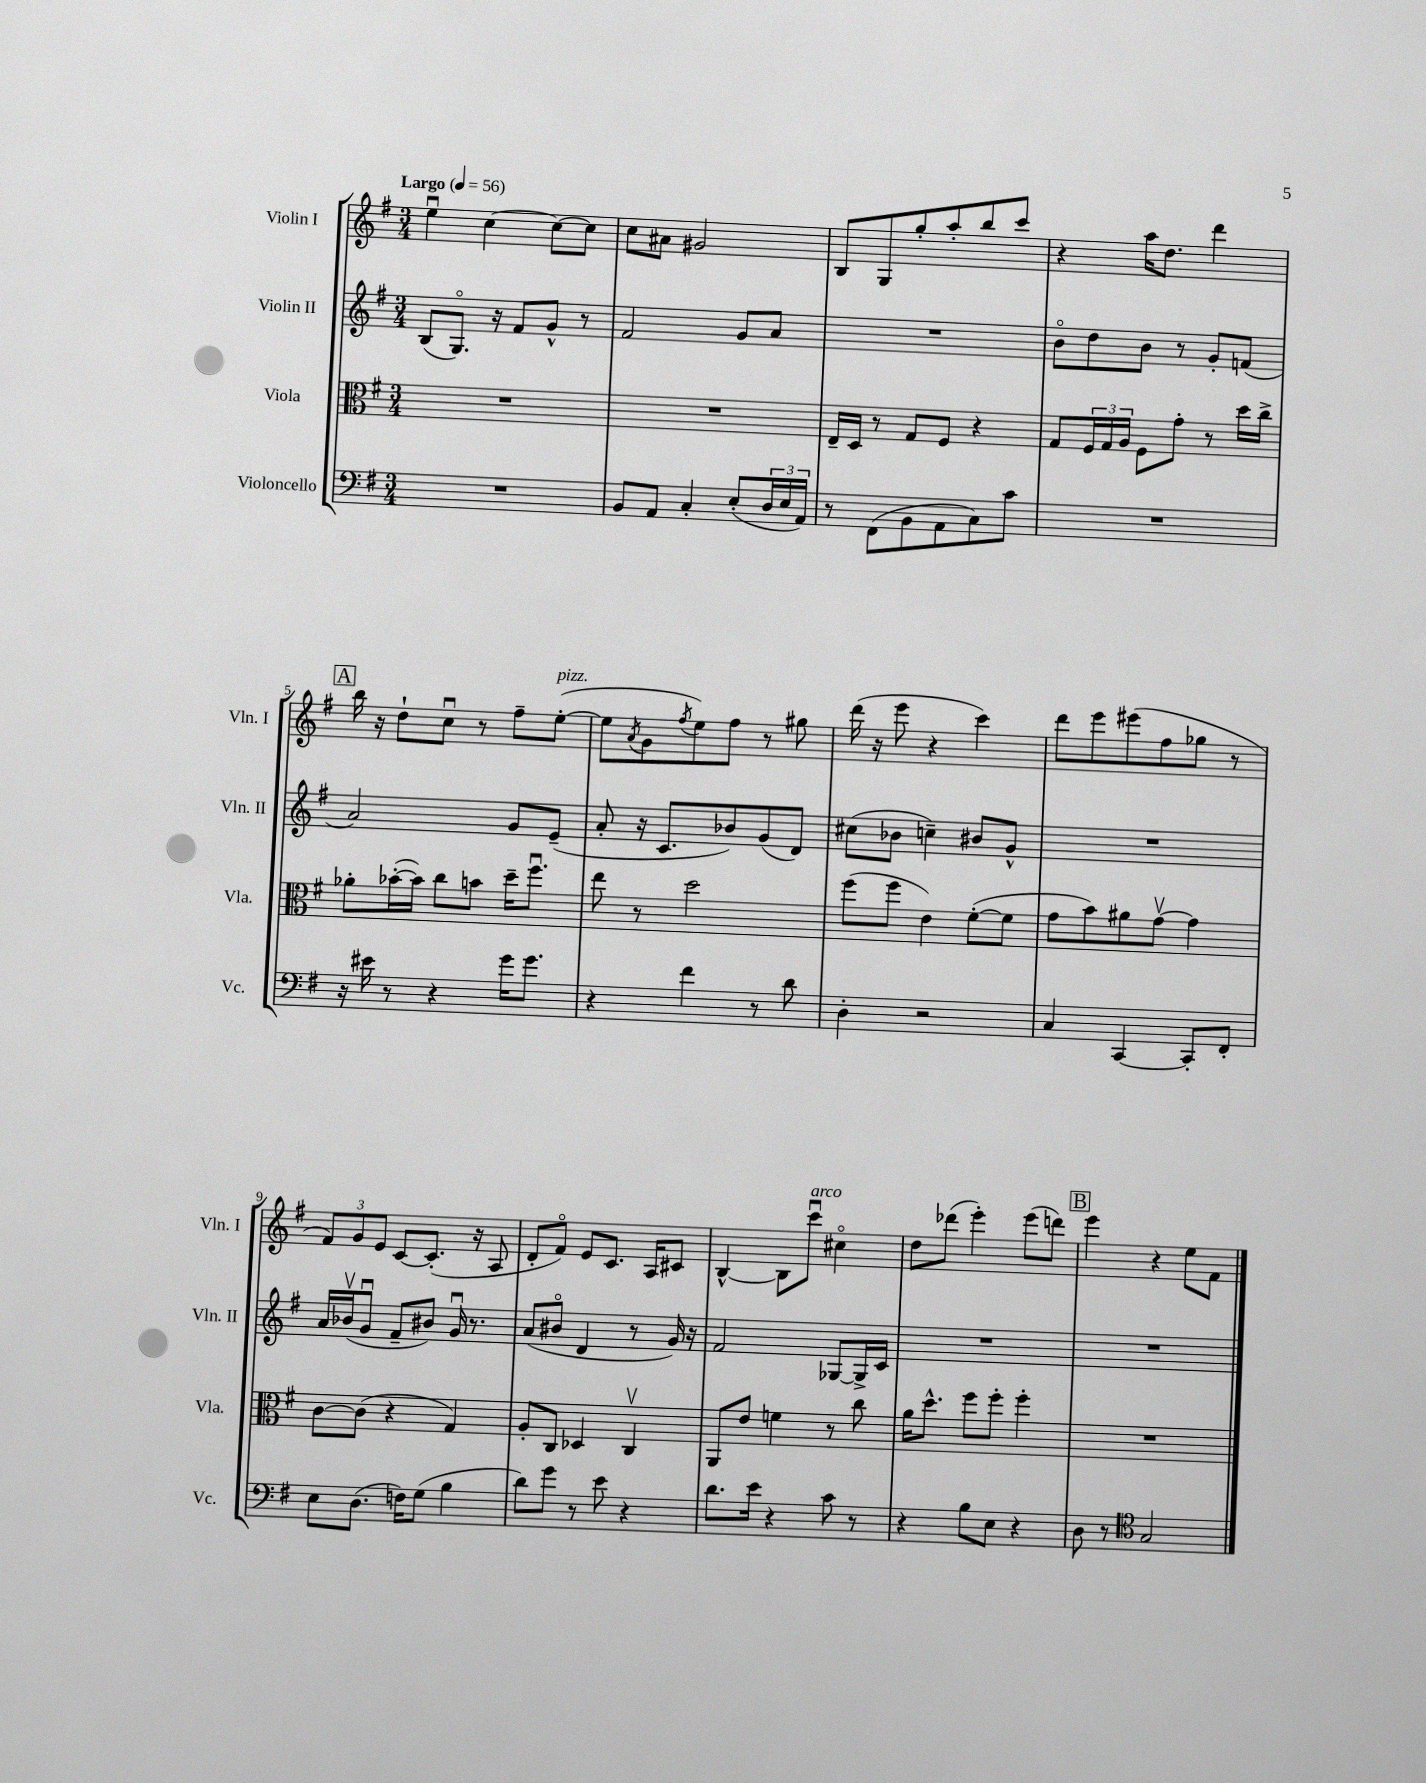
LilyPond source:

<<
\new StaffGroup <<
\new Staff = "s0" \with { instrumentName = "Violin I" shortInstrumentName = "Vln. I" } {
    \clef treble \key g \major \numericTimeSignature \time 3/4 \tempo "Largo" 4 = 56
    e''4\downbow c''4~ c''8~ c''8 |
    c''8 ais'8 gis'2 |
    b8 g8 g''8-. a''8-. b''8 c'''8 |
    r4 a''16 d''8. d'''4 |
    \mark \markup { \box "A" } b''16 r16 d''8-! c''8\downbow r8 fis''8-- e''8~-.^\markup { \italic "pizz." }( |
    e''8 \acciaccatura { a'8 } g'8 \acciaccatura { fis''8 } e''8) fis''8 r8 gis''8 |
    d'''16( r16 e'''8 r4 c'''4) |
    d'''8 e'''8 eis'''8( fis''8 ges''8 r8 |
    \tuplet 3/2 { fis'8) g'8 e'8 } c'8~ c'8.-.( r16 a8 |
    d'8-. fis'8\flageolet) e'8 c'8. a16 cis'8 |
    b4~-^ b8 c'''8\downbow^\markup { \italic "arco" } cis''4\flageolet |
    d''8 des'''8( e'''4-.) e'''8( d'''8) |
    \mark \markup { \box "B" } e'''4 r4 e''8 fis'8 \bar "|." |
}
\new Staff = "s1" \with { instrumentName = "Violin II" shortInstrumentName = "Vln. II" } {
    \clef treble \key g \major \numericTimeSignature \time 3/4
    b8( g8.\flageolet) r16 fis'8 g'8-^ r8 |
    fis'2 g'8 a'8 |
    R2. |
    b'8\flageolet d''8 b'8 r8 g'8-. f'8( |
    \mark \markup { \box "A" } a'2) g'8 e'8--( |
    a'8-. r16 c'8. bes'8) g'8( d'8) |
    cis''8( bes'8 c''4--) bis'8 g'8-^ |
    R2. |
    a'16 bes'16\upbow( g'8\downbow fis'8-- bis'8) g'16\downbow r8. |
    a'8( bis'8\flageolet d'4 r8 g'16) r16 |
    fis'2 ges8~ ges16-> c'16 |
    R2. |
    \mark \markup { \box "B" } R2. \bar "|." |
}
\new Staff = "s2" \with { instrumentName = "Viola" shortInstrumentName = "Vla." } {
    \clef alto \key g \major \numericTimeSignature \time 3/4
    R2. |
    R2. |
    e16-- d16 r8 g8 fis8 r4 |
    g8 \tuplet 3/2 { fis16 g16 a16 } fis8 g'8-. r8 d''16 c''16-> |
    \mark \markup { \box "A" } aes'8-. bes'16~-.( bes'16) c''8 b'8 d''16-- fis''8.\downbow |
    e''8 r8 d''2 |
    fis''8( fis''8 e'4) fis'8~-.( fis'8 |
    g'8 b'8) ais'8 g'8~\upbow g'4 |
    c'8~ c'8( r4 g4) |
    a8-. c8 des4 c4\upbow |
    a,8 e'8 f'4 r8 c''8 |
    a'16 d''8.-^ fis''8 fis''8-. fis''4-. |
    \mark \markup { \box "B" } R2. \bar "|." |
}
\new Staff = "s3" \with { instrumentName = "Violoncello" shortInstrumentName = "Vc." } {
    \clef bass \key g \major \numericTimeSignature \time 3/4
    R2. |
    b,8 a,8 c4-. e8-.( \tuplet 3/2 { d16 e16 a,16) } |
    r8 fis,8( b,8 a,8 c8) c'8 |
    R2. |
    \mark \markup { \box "A" } r16 eis'16 r8 r4 g'16 g'8. |
    r4 fis'4 r8 d'8 |
    d4-. r2 |
    c4 c,4~ c,8-. fis,8-. |
    e8 d8.( f16) g8( b4 |
    d'8) g'8 r8 e'8 r4 |
    d'8. e'16 r4 c'8 r8 |
    r4 b8 e8 r4 |
    \mark \markup { \box "B" } d8 r8 \clef tenor g2 \bar "|." |
}
>>
>>
